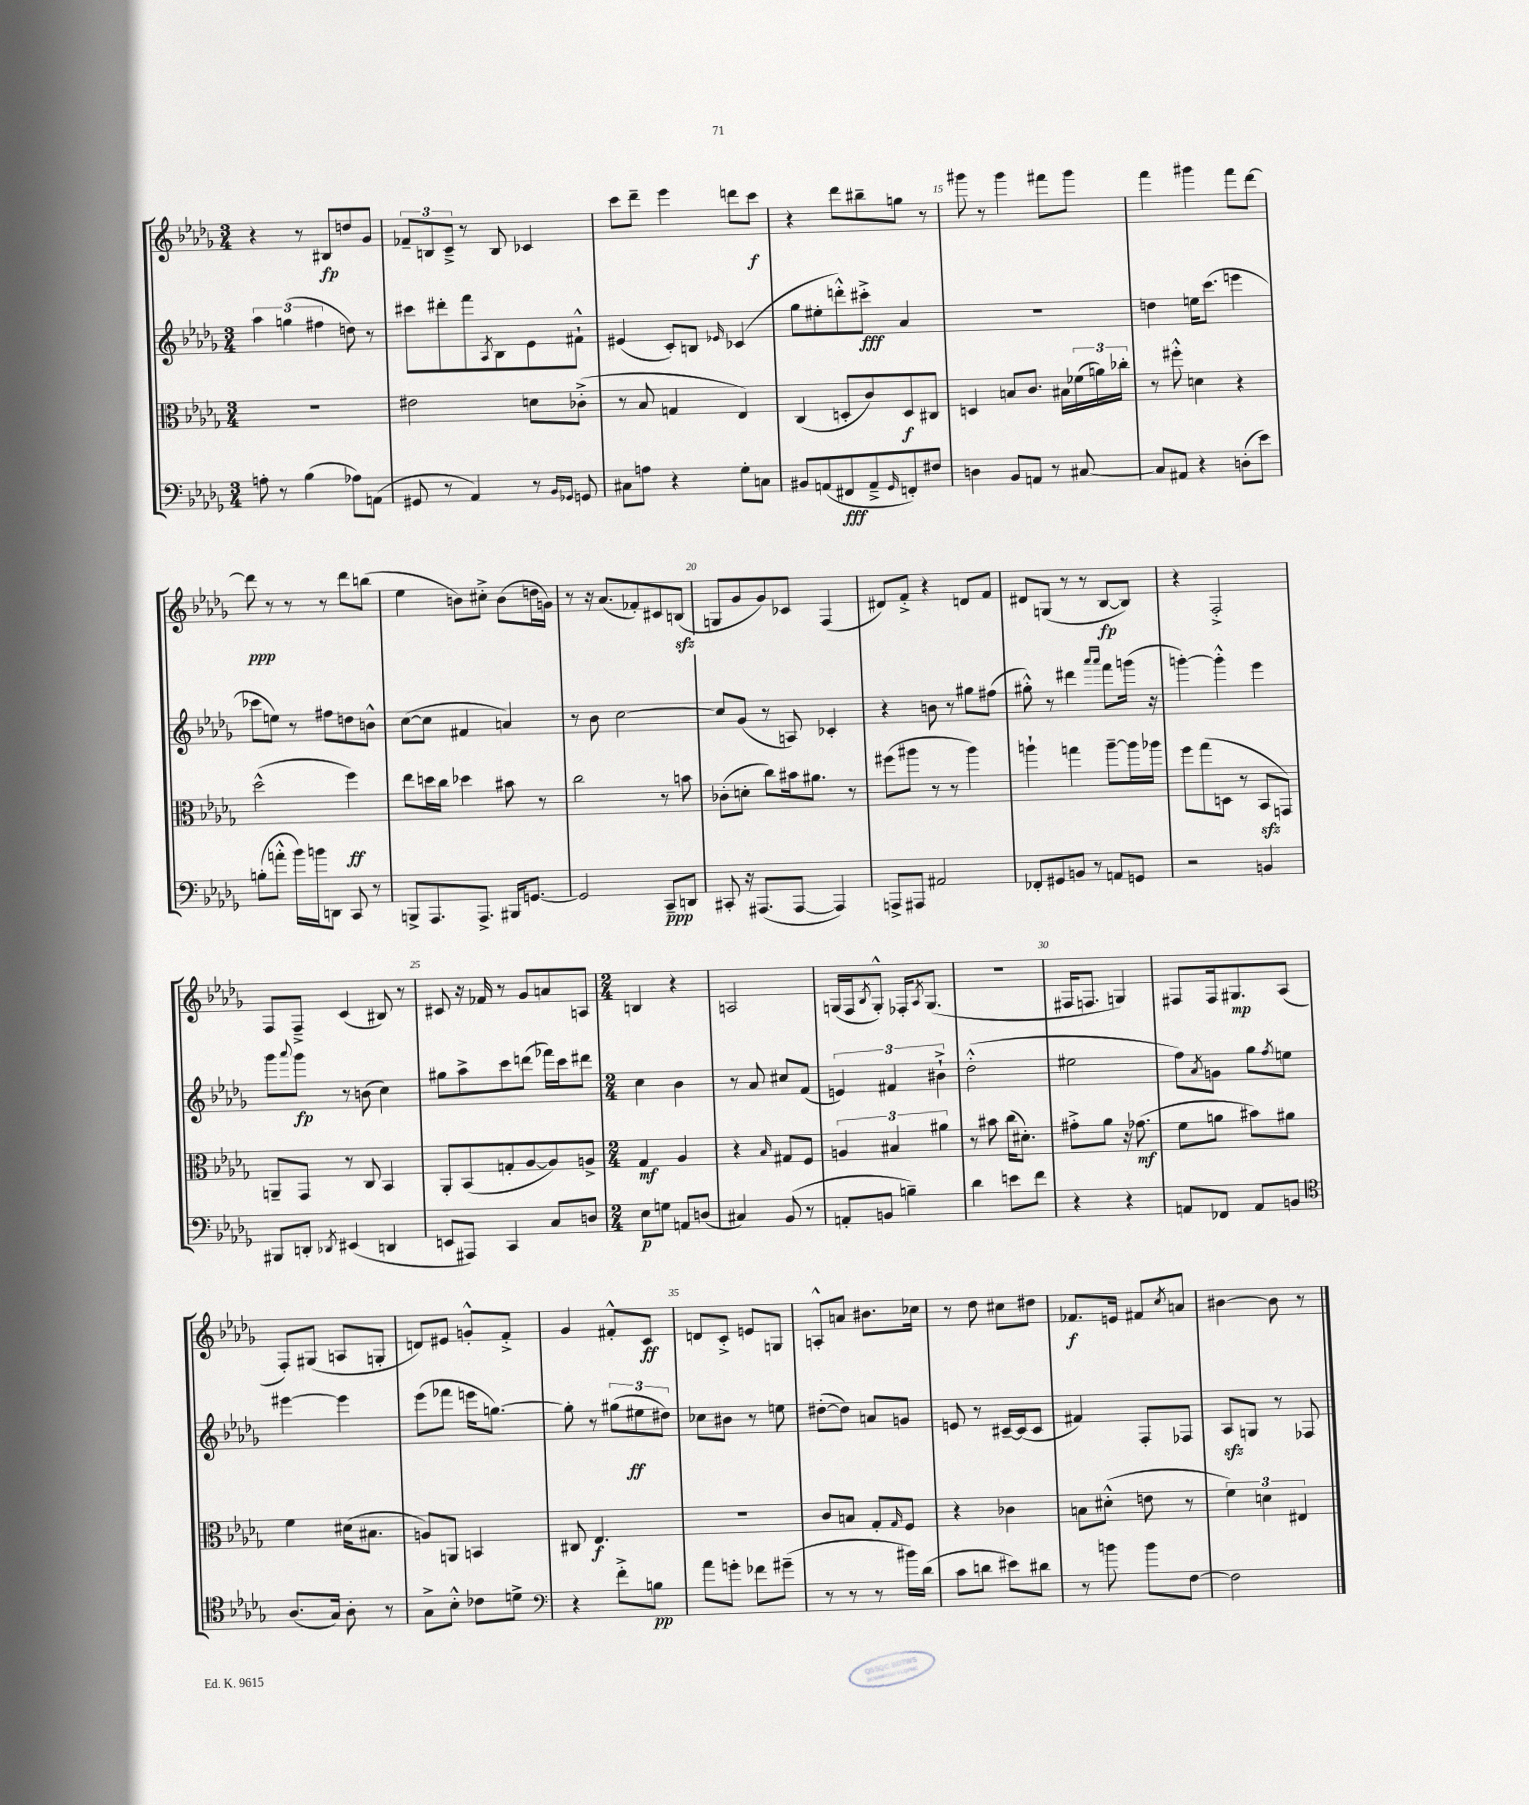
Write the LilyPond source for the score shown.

<<
\new StaffGroup <<
\new Staff = "s0" {
    \clef treble \key des \major \numericTimeSignature \time 3/4
    r4 r8 bis8\fp d''8 ges'8 |
    \tuplet 3/2 { fes'8-- b8 c'8---> } r8 b8 ces'4 |
    c'''8 des'''8-- ees'''4 d'''8 c'''8\f |
    r4 des'''8 bis''8-- g''8 r8 |
    gis'''8 r8 gis'''4 fis'''8 gis'''8 |
    f'''4 gis'''4 f'''8 des'''8~ |
    des'''8\ppp r8 r8 r8 des'''8 b''8( |
    ees''4 b'8) cis''8-.-> b'8( d''16 g'16) |
    r8 r16 aes'8.( fes'8-.) cis'8 b8\sfz( |
    g8 ges'8 ges'8) ces'8 f4( |
    dis'8) f'8-.-> r4 d'8 f'8 |
    dis'8 g8( r8 r8 bes8~\fp bes8) |
    r4 f2-.-> |
    f8 f8---> c'4( bis8) r8 |
    cis'8 r16 fes'16 r8 ges'8 a'8 a8 |
    \numericTimeSignature \time 2/4 b4 r4 |
    a2 |
    g16( f16 \acciaccatura { bes8 } g8-.-^) fes16-. \acciaccatura { aes8 } g8.( |
    R2 |
    fis16 f8. g4) |
    fis8 fis16 gis8.\mp aes8( |
    f8-.) gis8( a8 g8-. |
    d'8) eis'8 g'8-.-^ f'8-.-> |
    ges'4 fis'8-.-^ c'8\ff |
    d'8 c'8-.-> e'8 g8 |
    a8-.-^ a'8 bis'8. ces''16 |
    r8 des''8 cis''8 dis''8 |
    fes'8.\f e'16 fis'8 \acciaccatura { c''8 } a'8 |
    bis'4~ bis'8 r8 \bar "|." |
}
\new Staff = "s1" {
    \clef treble \key des \major \numericTimeSignature \time 3/4
    \tuplet 3/2 { aes''4 g''4( fis''4 } d''8) r8 |
    cis'''8 dis'''8-. f'''8 \acciaccatura { aes8 } bes8 ees'8 fis'8-!-^ |
    eis'4( c'8-.) b8 \grace { ees'16 } ces'4( |
    ges''8 eis''8-. d'''8-.-^) cis'''8-.->\fff aes'4 |
    R2. |
    d''4 e''16 c'''8.( e'''4 |
    ces'''8 e''8) r8 fis''8 d''8 b'8-^ |
    c''8~( c''8 fis'4 a'4) |
    r8 bes'8 c''2~ |
    c''8 ges'8( r8 a8) ces'4-. |
    r4 b'8 r8 gis''8 fis''8( |
    gis''8-.-^) r8 dis'''4 \grace { aes'''16 aes'''16 } f'''8 g'''16( r16 |
    g'''4~-.) g'''4-.-^ ees'''4 |
    ges'''8 \appoggiatura { aes'''8 } ges'''8\fp r8 b'8( c''4) |
    gis''8 aes''8-> c'''8 d'''8( fes'''16) c'''16 dis'''8 |
    \numericTimeSignature \time 2/4 c''4 bes'4 |
    r8 aes'8 cis''8 f'8( |
    \tuplet 3/2 { e'4) fis'4 bis'4-!-> } |
    des''2-.-^( |
    eis''2 |
    f''8) \acciaccatura { aes'8 } g'8 ges''8 \acciaccatura { f''8 } e''8 |
    eis'''4~ eis'''4 |
    ees'''8( fes'''8 e'''16 g''8.~) |
    g''8-. r8 \tuplet 3/2 { gis''8( eis''8\ff dis''8) } |
    ces''8 bis'8 r8 e''8 |
    dis''8~-.( dis''8) a'8 g'8 |
    e'8 r8 cis'16~-- cis'16( cis'8 |
    fis'4) f8-. fes8 |
    aes8\sfz g8 r8 fes8 \bar "|." |
}
\new Staff = "s2" {
    \clef alto \key des \major \numericTimeSignature \time 3/4
    R2. |
    eis'2 d'8 ces'8-.->( |
    r8 bes8 g4 ees4) |
    c4( d8-. c'8) d8\f cis8 |
    d4 b8 c'8. bis16 \tuplet 3/2 { fes'16( a'16) ces''16-. } |
    r8 fis''8-.-^ d'4 r4 |
    des''2-^( f''4\ff) |
    ees''8 d''16 c''16 des''4 bis'8 r8 |
    c''2 r8 b'8 |
    ces'8-.( d'8-. c''8) bis'16 ais'8. r8 |
    fis''8( ais''8 r8 r8 ais''4) |
    a''4-! g''4 a''8~-- a''16 aes''16 |
    f''8 ges''8( d8 r8 bes,8\sfz g,8) |
    a,8-- ges,8 r8 c8 bes,4 |
    aes,8-. bes,8( g8-. aes8~ aes8) a8-> |
    \numericTimeSignature \time 2/4 ges4\mf aes4 |
    r4 \grace { bes16 } gis8 f8 |
    \tuplet 3/2 { a4 bis4 ais'4 } |
    r8 bis'8 c''16( dis'8.-.) |
    gis'8-.-> aes'8 r16 ges'8.\mf( |
    f'8 a'8 bis'8) ais'8 |
    f'4 dis'16( bis8. |
    a8) a,8 b,4 |
    cis8 ees4.\f |
    R2 |
    c'8 b8 ges8-. \grace { ges16 } f8 |
    r4 ces'4 |
    b8 dis'8-.-^( e'8 r8 |
    \tuplet 3/2 { f'4) d'4 eis4 } \bar "|." |
}
\new Staff = "s3" {
    \clef bass \key des \major \numericTimeSignature \time 3/4
    a8-. r8 bes4( aes8) a,8( |
    gis,8 r8 aes,4) r8 \grace { bes,16 ges,16 } g,8 |
    cis8 a8 r4 ges8-. c8 |
    bis,8 a,8( fis,8\fff a,8---> \grace { ges,16 } f,8-.) fis8 |
    d4 bes,8 a,8 r8 cis8~ |
    cis8 ais,8 r4 d8-.( ees'8) |
    b8-.( a'8-.-^ bes'16) b'16 d,8 c,8 r8 |
    b,,8-> aes,,8. aes,,8.-> bis,,16 g,8.~ |
    g,2 c,8--\ppp d,8 |
    cis,8-. r16 ais,,8.( ais,,8~ ais,,4) |
    a,,8-> ais,,8 ais,2 |
    fes,8-. gis,8 b,8 r8 a,8 g,8 |
    r2 b,4 |
    bis,,8 d,8-. \acciaccatura { des,8 } eis,4( d,4 |
    e,8 ais,,8) c,4 c8 d8 |
    \numericTimeSignature \time 2/4 ees8\p g8 a,8 d8( |
    cis4) bes,8( r8 |
    a,8-. b,8 b4--) |
    des'4 e'8 f'8 |
    r4 r4 |
    a,8 fes,8 a,8 b,8 |
    \clef tenor aes8.( ges16) aes8-. r8 |
    ges8-> bes8-.-^ ces'8 d'8-> |
    \clef bass r4 f'8-.-> b8\pp |
    aes'8 g'8-. fes'8 gis'8--( |
    r8 r8 r8 bis'16) des'16( |
    c'8 d'8 eis'8) dis'8 |
    r8 b'8 b'8 f8~ |
    f2 \bar "|." |
}
>>
>>
\layout { \context { \Score currentBarNumber = #11 \override BarNumber.break-visibility = ##(#f #t #t) barNumberVisibility = #(every-nth-bar-number-visible 5) } }
